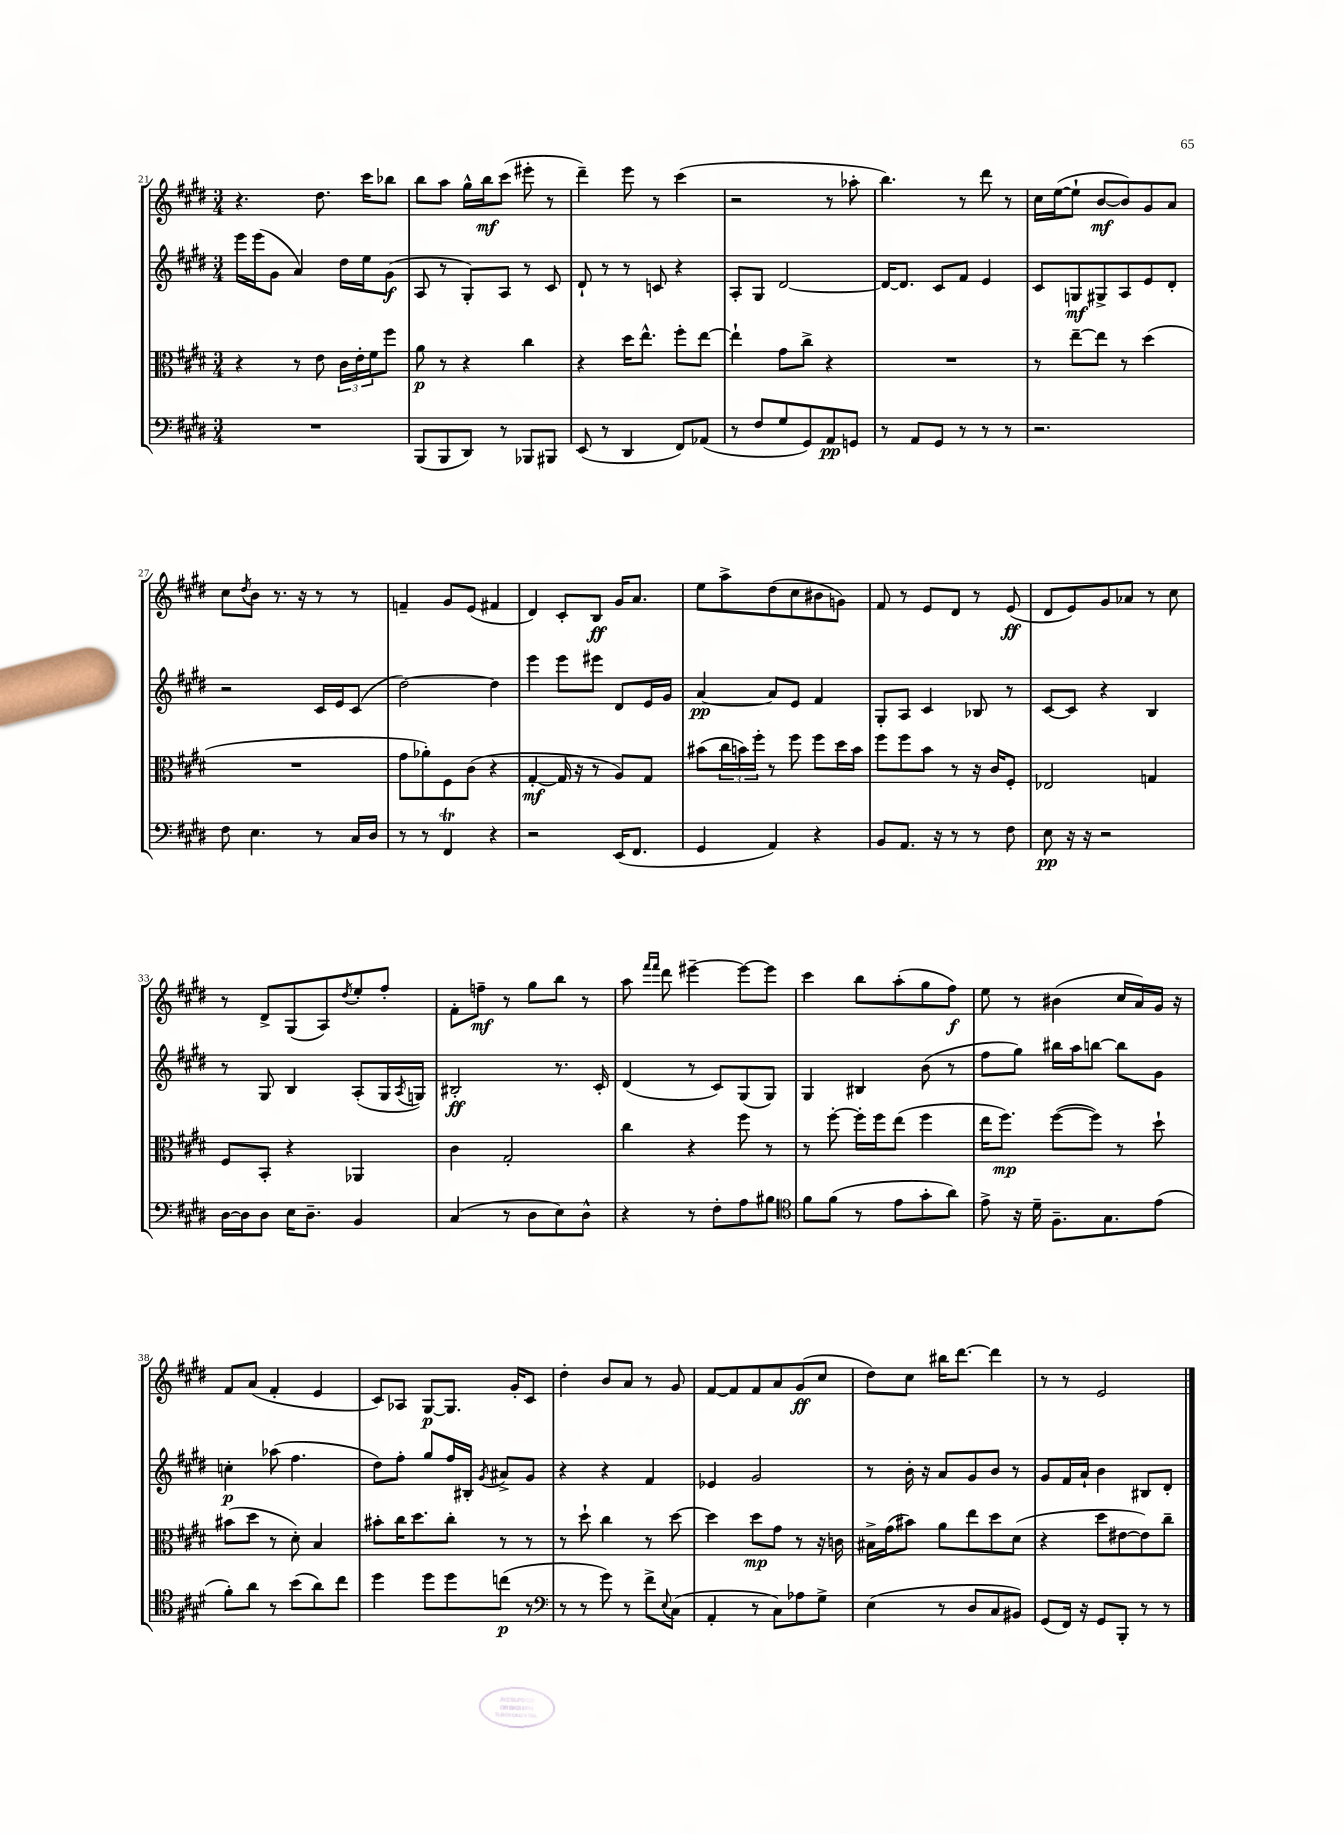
<<
\new StaffGroup <<
\new Staff = "s0" {
    \clef treble \key e \major \numericTimeSignature \time 3/4
    r4. dis''8. cis'''16 bes''8 |
    b''8 a''8 gis''16-^ b''16\mf cis'''8( eis'''8-. r8 |
    dis'''4--) e'''8 r8 cis'''4( |
    r2 r8 aes''8-. |
    b''4.) r8 dis'''8 r8 |
    cis''16 e''16~( e''8-! b'8~\mf b'8) gis'8 a'8 |
    cis''8 \acciaccatura { dis''8 } b'8 r8. r16 r8 r8 |
    f'4-- gis'8 e'8( fis'4 |
    dis'4) cis'8-. b8\ff gis'16 a'8. |
    e''8 a''8-> dis''8( cis''8 bis'8 g'8) |
    fis'8 r8 e'8 dis'8 r8 e'8\ff( |
    dis'8 e'8) gis'8 aes'8 r8 cis''8 |
    r8 dis'8-> gis8( a8) \acciaccatura { dis''8 } e''8-. fis''8-. |
    fis'8-. f''8--\mf r8 gis''8 b''8 r8 |
    a''8 \grace { fis'''16 fis'''16 } dis'''8 eis'''4~-- eis'''8~ eis'''8 |
    cis'''4 b''8 a''8-.( gis''8 fis''8\f) |
    e''8 r8 bis'4( cis''16 a'16) gis'16 r16 |
    fis'8 a'8( fis'4-. e'4 |
    cis'8) aes8 gis8~\p gis8. gis'16-. cis'8 |
    dis''4-. b'8 a'8 r8 gis'8 |
    fis'8~ fis'8 fis'8 a'8 gis'8\ff( cis''8 |
    dis''8) cis''8 bis''16 dis'''8.~ dis'''4 |
    r8 r8 e'2 \bar "|." |
}
\new Staff = "s1" {
    \clef treble \key e \major \numericTimeSignature \time 3/4
    e'''16 e'''16( gis'8 a'4) dis''16 e''16 gis'8\f( |
    a8 r8 gis8-.) a8 r8 cis'8 |
    dis'8-! r8 r8 c'8 r4 |
    a8-. gis8 dis'2~ |
    dis'16~ dis'8. cis'8 fis'8 e'4 |
    cis'8 g8\mf gis8-> a8 e'8 dis'8-. |
    r2 cis'16 e'16 cis'8( |
    dis''2~) dis''4 |
    e'''4 e'''8 eis'''8 dis'8 e'16 gis'16 |
    a'4~\pp a'8 e'8 fis'4 |
    gis8-. a8 cis'4 bes8 r8 |
    cis'8~ cis'8 r4 b4 |
    r8 gis8 b4 a8-.( gis16 \acciaccatura { a8 } g16) |
    bis2-.\ff r8. cis'16-. |
    dis'4( r8 cis'8) gis8( gis8) |
    gis4 bis4 b'8( r8 |
    fis''8 gis''8) bis''16 a''16 b''8~ b''8 gis'8 |
    c''4-.\p aes''8( fis''4. |
    dis''8) fis''8-. gis''8 fis''16 bis16-. \acciaccatura { gis'8 } ais'8-> gis'8 |
    r4 r4 fis'4 |
    ees'4 gis'2 |
    r8 b'16-. r16 a'8 gis'8 b'8 r8 |
    gis'8 fis'16 a'16-! b'4 bis8 dis'8-. \bar "|." |
}
\new Staff = "s2" {
    \clef alto \key e \major \numericTimeSignature \time 3/4
    r4 r8 e'8 \tuplet 3/2 { cis'16 e'16-. fis'16 } fis''8 |
    a'8\p r8 r4 cis''4 |
    r4 dis''16 e''8.-^ fis''8-. e''8~ |
    e''4-! gis'8 cis''8-> r4 |
    R2. |
    r8 e''8~-- e''8 r8 dis''4( |
    R2. |
    gis'8 aes'8-.) fis8 cis'8( r4 |
    gis4~-.\mf gis16 r16 r8 a8) gis8 |
    bis'8( \tuplet 3/2 { cis''16 b'16) fis''16-. } r8 fis''8 fis''8 dis''16 b'16 |
    fis''8 fis''8 b'8 r8 r16 cis'16 fis8-. |
    ees2 g4 |
    fis8 b,8-. r4 aes,4 |
    cis'4 gis2-. |
    cis''4 r4 fis''8 r8 |
    r8 fis''8~-. fis''16-. fis''16 e''8( fis''4 |
    e''16 fis''8.\mp) fis''8~( fis''8) r8 dis''8-! |
    bis'8( dis''8 r8 dis'8-.) b4 |
    bis'8-. cis''16 dis''8. cis''8-. r8 r8 |
    r8 dis''8-! cis''4 r8 dis''8~ |
    dis''4 dis''8\mp gis'8 r8 r16 c'16 |
    bis16-> gis'16( bis'8) a'8 e''8 dis''8 dis'8( |
    r4 dis''8 eis'8~ eis'8) cis''8-- \bar "|." |
}
\new Staff = "s3" {
    \clef bass \key e \major \numericTimeSignature \time 3/4
    R2. |
    b,,8( b,,8 dis,8) r8 bes,,8 bis,,8 |
    e,8( r8 dis,4 fis,8) aes,8( |
    r8 fis8 gis8 gis,8) a,8\pp g,8 |
    r8 a,8 gis,8 r8 r8 r8 |
    r2. |
    fis8 e4. r8 cis16 dis16 |
    r8 r8 fis,4\trill r4 |
    r2 e,16( fis,8. |
    gis,4 a,4) r4 |
    b,8 a,8. r16 r8 r8 fis8 |
    e8\pp r16 r16 r2 |
    dis16~ dis16 dis8 e16 dis8.-- b,4 |
    cis4( r8 dis8 e8) dis8-^ |
    r4 r8 fis8-. a8 bis8 |
    \clef tenor fis'8 fis'8( r8 e'8 gis'8-. a'8) |
    e'8-> r16 dis'16-- fis8.-- gis8. e'8( |
    fis'8-.) a'8 r8 b'8( a'8) cis''8 |
    dis''4 dis''8 dis''8 c''8\p( r8 |
    \clef bass r8 r8 gis'8) r8 fis'8-> \appoggiatura { e8 } cis8( |
    a,4-. r8 cis8) aes8 gis8-> |
    e4( r8 dis8 cis8 bis,8) |
    gis,8( fis,16) r16 gis,8 b,,8-. r8 r8 \bar "|." |
}
>>
>>
\layout { \context { \Score currentBarNumber = #21 } }
